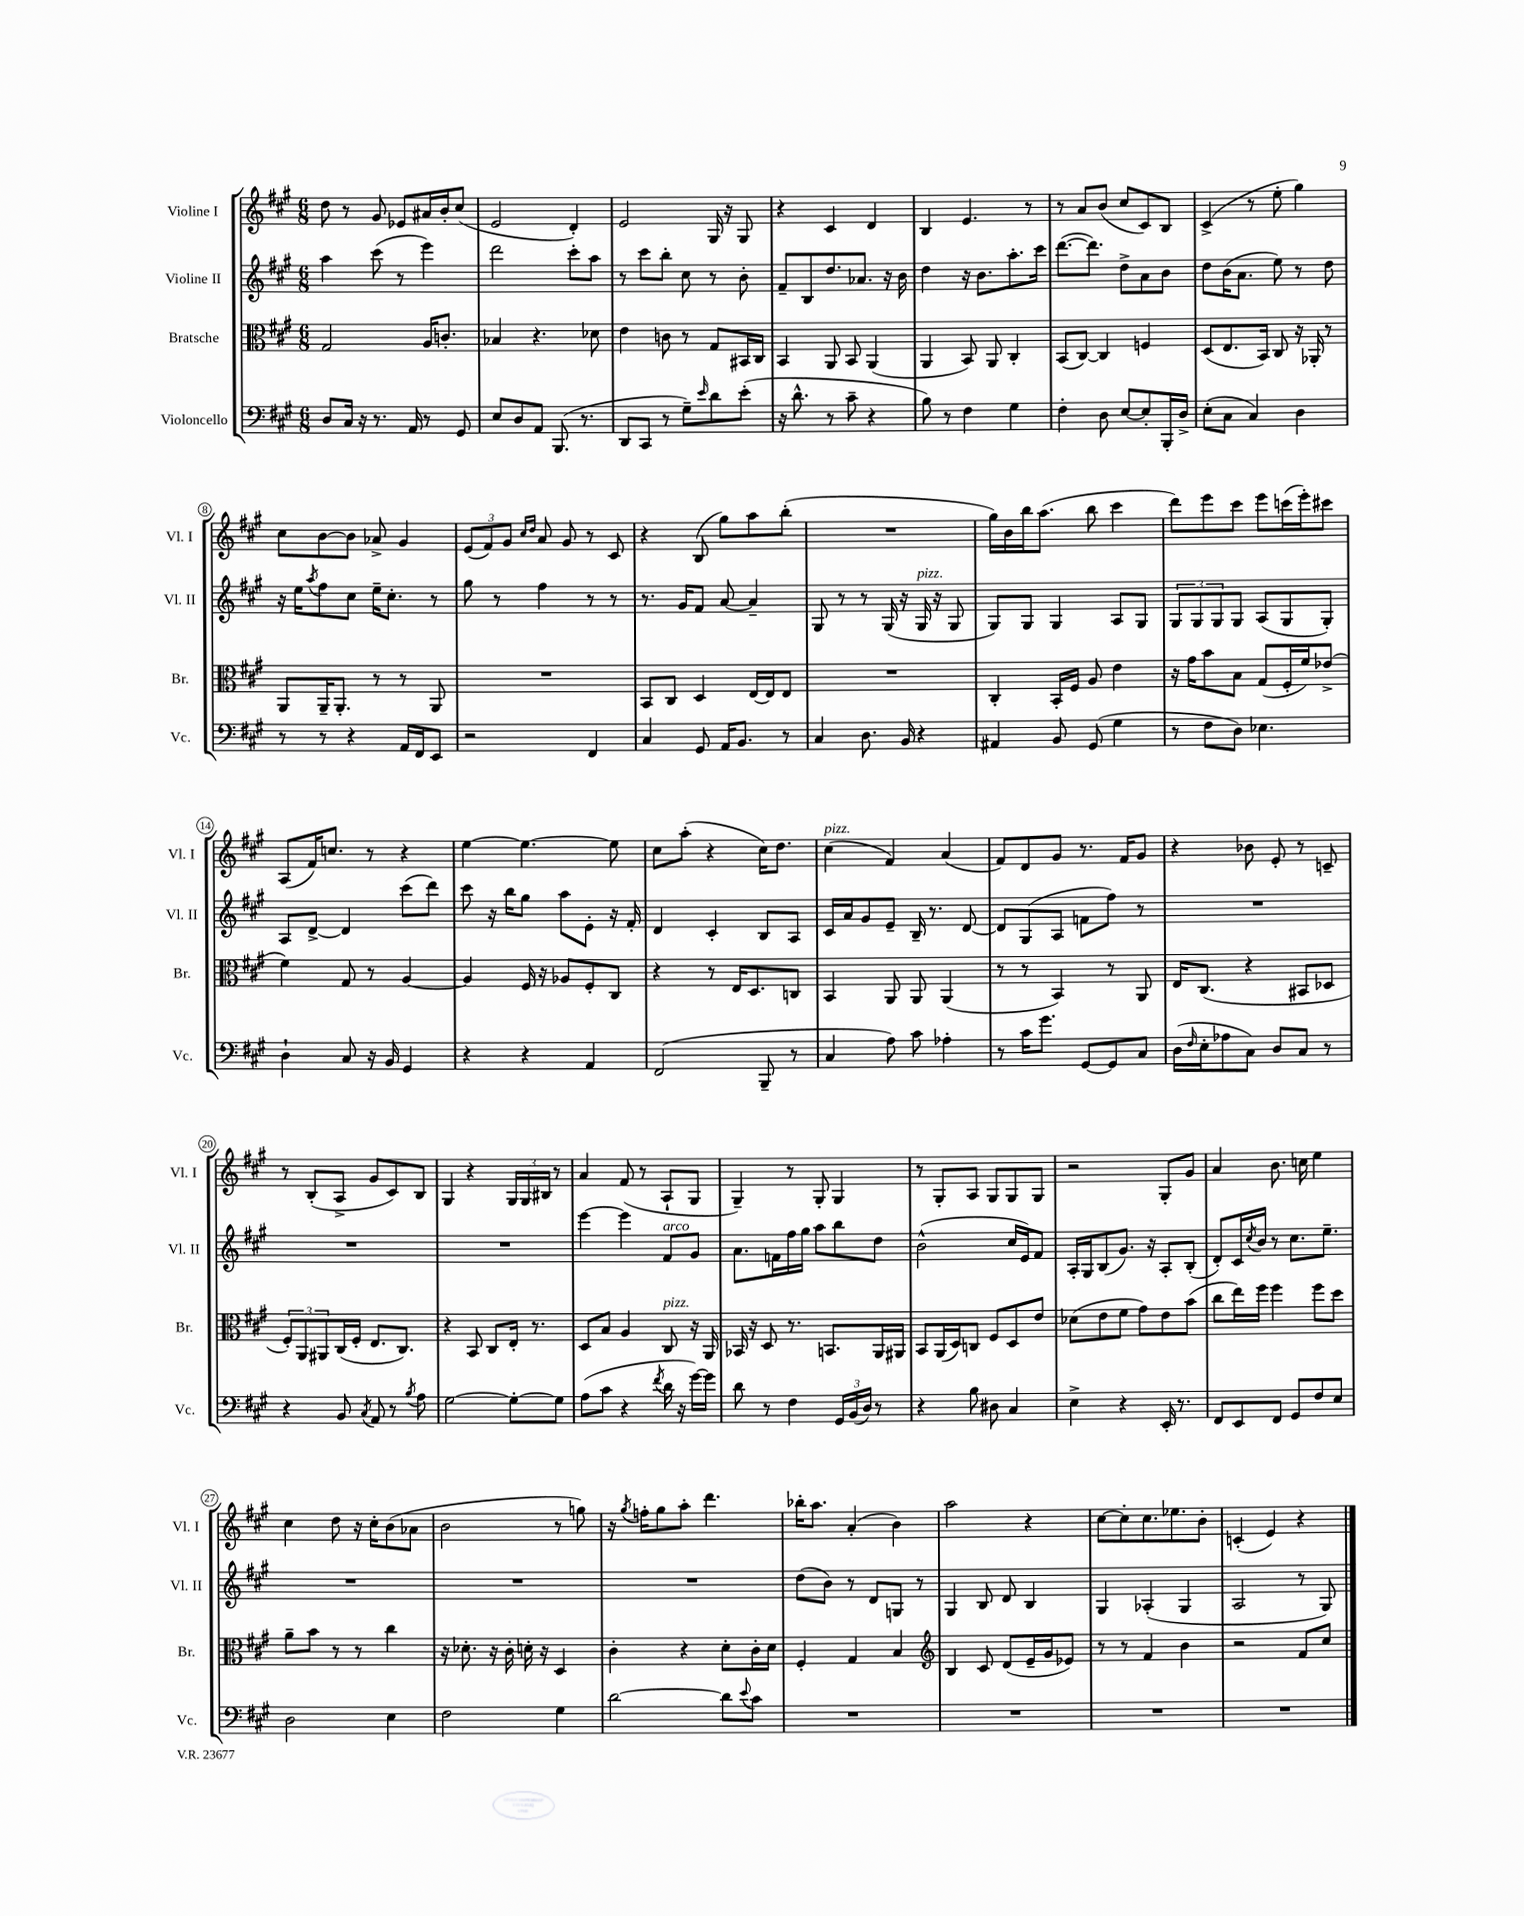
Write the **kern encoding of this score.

**kern	**kern	**kern	**kern
*staff4	*staff3	*staff2	*staff1
*clefF4	*clefC3	*clefG2	*clefG2
*k[f#c#g#]	*k[f#c#g#]	*k[f#c#g#]	*k[f#c#g#]
*M6/8	*M6/8	*M6/8	*M6/8
8D	2G#	4aa	8dd
16C#	.	.	8r
16r	.	.	.
8.r	.	(8ccc#	8g#
.	.	8r	8e-
16AA	.	.	.
8r	16A	4eee)	16a#
.	8.c'	.	16b'
8GG#	.	.	(8cc#
=	=	=	=
8E	4B-	2ddd	2e
8D	.	.	.
8AA	4.r	.	.
(8.BBB	.	.	.
.	.	8ccc#'	4d')
8.r	.	.	.
.	8d-	8aa	.
=	=	=	=
8DD	4e	8r	2e
8CC#	.	8ccc#	.
8r	8c	8bb'	.
8G#~)	8r	8cc#	.
16qqe	.	.	.
8d	8G#	8r	16G#
.	.	.	16r
(8e'	16BB#	8b'	8G#
.	16C#	.	.
=	=	=	=
16r	4BB	8f#~	4r
8.d^^	.	.	.
.	.	8B	.
8r	8AA	8.dd	4c#
8c#~	8BB	.	.
.	.	8.a-	.
4r	(4AA	.	4d
.	.	16r	.
.	.	16b	.
=	=	=	=
8B)	4AA	4dd	4B
8r	.	.	.
4F#	8BB)	16r	4.e
.	.	8.b	.
.	8AA	.	.
4G#	4C#'	8.aa'	.
.	.	.	8r
.	.	16ccc#	.
=	=	=	=
4F#'	(8BB	([8.ddd	8r
.	[8C#)	.	8a
.	.	8.ddd])	.
8D	4C#]	.	(8b
[8E	.	8dd^	8cc#
8E']	4F	8a	8c#)
16BBB'	.	8b	8B
16D^	.	.	.
=	=	=	=
(8E'	(8D	8dd	(4c#^
8C#	8.E	(16b	.
.	.	8.a	.
4C#)	.	.	8r
.	16BB)	.	.
.	8C#	8ee)	8ee'
4D	16r	8r	4gg#)
.	16AA-'	.	.
.	8r	8dd	.
=	=	=	=
8r	8AA	16r	8cc#
.	.	16ee	.
.	.	8qaa	.
8r	16AA~	8ff#	[8b
.	8.AA'	.	.
4r	.	8cc#	8b]
.	8r	16ee~	8a-^
.	.	8.cc#'	.
16AA	8r	.	4g#
16FF#	.	.	.
8EE	8AA	8r	.
=	=	=	=
2r	2.r	8gg#	(12e
.	.	.	12f#)
.	.	8r	.
.	.	.	12g#
.	.	.	16qqcc#
.	.	.	16qqdd
.	.	4ff#	8a
.	.	.	8g#
4FF#	.	8r	8r
.	.	8r	8c#
=	=	=	=
4C#	8BB	8.r	4r
.	8C#	.	.
.	.	16g#	.
8GG#	4D	8f#	(8B
16AA	.	[8a	8gg#)
8.BB	.	.	.
.	[16E	4a~]	8aa
.	16E]	.	.
8r	8E	.	(8bb'
=	=	=	=
4C#	2.r	8G#	2.r
.	.	8r	.
8.D	.	8r	.
.	.	(16G#	.
16BB	.	16r	.
4r	.	16G#	.
.	.	16r	.
.	.	8G#	.
=	=	=	=
4AA#	4C#'	8G#)	16gg#)
.	.	.	16b
.	.	8G#	16bb
.	.	.	(8.aa
8BB	16BB'	4G#	.
.	16F#	.	.
(8GG#	8A	.	8bb
4G#	4e	8A	4ccc#
.	.	8G#	.
=	=	=	=
8r	16r	12G#	8ddd)
.	16g#	.	.
.	.	12G#	.
8F#	8b	.	8eee
.	.	12G#	.
8D)	8B	8G#	8ccc#
4.E-	(8G#	(8A	8eee
.	16F#'	8G#	(16ccc
.	16f#)	.	16eee')
.	(8e-^	8G#')	8ccc#
=	=	=	=
4D`	4f#)	8A	(8A
.	.	[8d^	16f#)
.	.	.	8.cc
8C#	8G#	4d]	.
16r	8r	.	8r
16BB	.	.	.
4GG#	[4A	(8ccc#	4r
.	.	8ddd)	.
=	=	=	=
4r	4A]	8ccc#	[4ee
.	.	16r	.
.	.	16bb	.
4r	16F#	8gg#	4.ee_
.	16r	.	.
.	8A-	8aa	.
4AA	8F#'	8e'	.
.	8C#	16r	8ee]
.	.	16f#'	.
=	=	=	=
(2FF#	4r	4d	8cc#
.	.	.	(8aa'
.	8r	4c#'	4r
.	16E	.	.
.	8.D	.	.
8BBB~	.	8B	16cc#)
.	.	.	8.dd
8r	8C	8A	.
=	=	=	=
4C#	4BB	16c#	(4cc#
.	.	16a	.
.	.	8g#	.
8A)	8AA	8e~	4f#)
8c#	8AA	16B~	.
.	.	8.r	.
4A-'	(4AA	.	(4a
.	.	[8d	.
=	=	=	=
8r	8r	8d]	8f#)
16c#	8r	(8G#	8d
8.g#	.	.	.
.	4BB)	8A	8g#
[8GG#	.	8f	8.r
8GG#]	8r	8ff#)	.
.	.	.	16f#
8C#	8AA	8r	8g#
=	=	=	=
(16D	16E	2.r	4r
16qqF#	.	.	.
16E'	(8.C#	.	.
8A-	.	.	.
8C#)	4r	.	8b-
8D	.	.	8e'
8C#	8BB#	.	8r
8r	8D-	.	8c~
=	=	=	=
4r	12F#')	2.r	8r
.	12AA	.	.
.	.	.	(8B'
.	12AA#	.	.
8BB	(16C#	.	8A^
.	16F#'	.	.
8qC#	.	.	.
8AA	8.E	.	8g#
8r	.	.	8c#)
.	8.C#)	.	.
8qB	.	.	.
8A	.	.	8B
=	=	=	=
[2G#	4r	2.r	4G#
.	8BB	.	4r
.	8C#	.	.
8G#'_	16E'	.	24G#
.	.	.	24G#
.	8.r	.	.
.	.	.	24B#
8G#]	.	.	8r
=	=	=	=
(8A	8D	[4eee	4a
8c#	8B	.	.
4r	4A	4eee]	(8f#
.	.	.	8r
8qf#	.	.	.
16d	8C#	8f#	8A`
16r	.	.	.
[16g#)	16r	8g#	8G#
16g#]	16AA	.	.
=	=	=	=
8d	16BB-	8.a	4G#~)
.	16r	.	.
8r	8D	.	.
.	.	16f	.
4F#	8.r	16ff#	8r
.	.	16gg#	.
.	.	8aa	8G#'
.	8.BB	.	.
24GG#	.	8bb	4G#
(24BB	.	.	.
24D)	.	.	.
8r	16AA	8dd	.
.	16AA#	.	.
=	=	=	=
4r	8BB	(2b^^	8r
.	(16AA	.	8G#'
.	16D)	.	.
8B	8C	.	8A
8D#	8F#	.	8G#
4C#	8D	16cc#	8G#
.	.	16e)	.
.	8e	8f#	8G#
=	=	=	=
4E^	(8d-	16A'	2r
.	.	16G#	.
.	8e	(8B	.
4r	8f#	8.g#)	.
.	8g#)	.	.
.	.	16r	.
16EE'	8e	8A'	8G#'
8.r	.	.	.
.	(8b	(8B'	8g#
=	=	=	=
8FF#	8cc#	8d')	4a
8EE	16ee)	16c#	.
.	.	8qcc#	.
.	16ff#	16b	.
8FF#	4ff#	8r	8.b
8GG#	.	8.cc#	.
.	.	.	16cc
8F#	8ff#	.	4ee
.	.	8.ee~	.
8E	8dd	.	.
=	=	=	=
2D	8a~	2.r	4cc#
.	8b	.	.
.	8r	.	8dd
.	8r	.	16r
.	.	.	16cc#'
4E	4cc#	.	(8b
.	.	.	8a-
=	=	=	=
2F#	16r	2.r	2b
.	8.d-'	.	.
.	16r	.	.
.	16c#'	.	.
.	16d'	.	.
.	16r	.	.
4G#	4D	.	8r
.	.	.	8gg)
=	=	=	=
[2d	4c#'	2.r	16r
.	.	.	8qgg#
.	.	.	16ff'
.	.	.	8gg#
.	4r	.	8aa'
.	.	.	4.ddd
8d]	8d'	.	.
8qqe	.	.	.
8c#	16c#'	.	.
.	16d	.	.
=	=	=	=
2.r	4F#'	(8dd	16bb-'
.	.	.	8.aa
.	.	8b)	.
.	4G#	8r	(4a'
.	.	8d	.
.	4B	8G	4b)
.	.	8r	.
=	=	=	=
*	*clefG2	*	*
2.r	4B	4G#	2aa
.	8c#	8B	.
.	(8d	8d	.
.	16e~	4B	4r
.	16g#	.	.
.	8e-)	.	.
=	=	=	=
2.r	8r	4G#	[8cc#
.	8r	.	8cc#']
.	4f#	(4A-'	8.cc#
.	.	.	8.ee-
.	4b	4G#	.
.	.	.	8b'
=	=	=	=
2.r	2r	2A	(4c'
.	.	.	4e)
.	8f#	8r	4r
.	8cc#	8G#)	.
==	==	==	==
*-	*-	*-	*-
